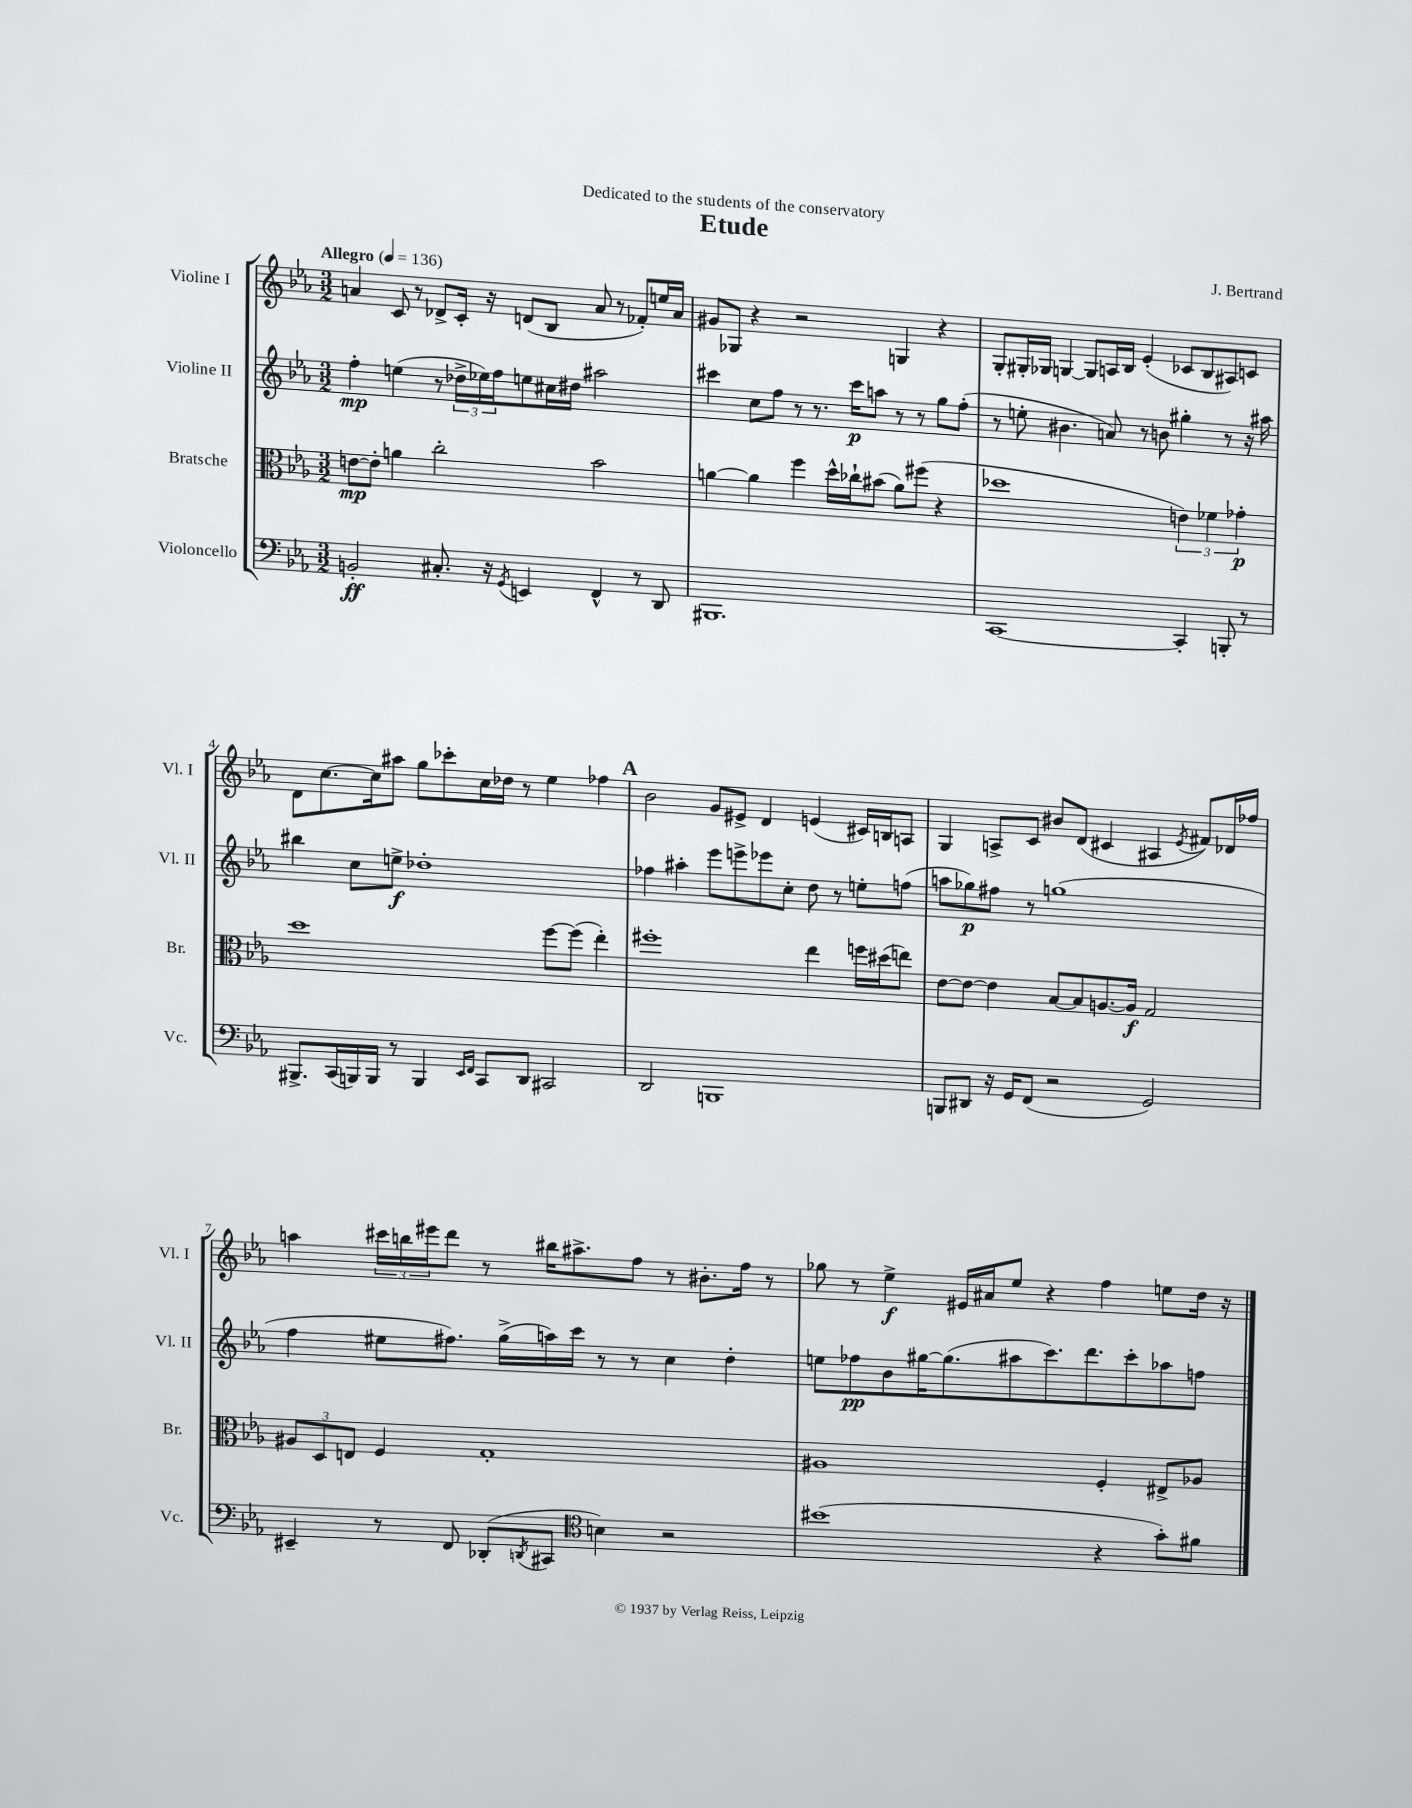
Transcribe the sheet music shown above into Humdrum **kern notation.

**kern	**kern	**kern	**kern
*staff4	*staff3	*staff2	*staff1
*clefF4	*clefC3	*clefG2	*clefG2
*k[b-e-a-]	*k[b-e-a-]	*k[b-e-a-]	*k[b-e-a-]
*M3/2	*M3/2	*M3/2	*M3/2
*MM136	*MM136	*MM136	*MM136
2BB'	[8e	4ff'	4a
.	8e']	.	.
.	4a	(4ee	8c
.	.	.	8r
8.C#'	2cc'	8r	8d-^
.	.	24dd-^	16c'
.	.	24ee-)	.
16r	.	.	16r
.	.	24ff	.
8qGG	.	.	.
4EE	.	8ee	(8d
.	.	16cc#	8B-
.	.	16dd#	.
4FF^^	2b-	2aa#	8a
.	.	.	8r
8r	.	.	8f-')
8DD	.	.	16ee
.	.	.	16a
=	=	=	=
1.BBB#	[4a	4ccc#	8g#
.	.	.	8G-
.	4a]	8cc	4r
.	.	8ff	.
.	4ff	8r	2r
.	.	8.r	.
.	16dd^^	.	.
.	16cc-`	16ccc#	.
.	(8b#	8aa	.
.	8a)	8r	4G
.	(8ff#	8r	.
.	4r	8gg	4r
.	.	(8ff'	.
=	=	=	=
[1CC	1dd-	8r	8G'
.	.	8ee'	16G#'
.	.	.	16G-
.	.	4.b#	[4G
.	.	.	8G]
.	.	8a)	16A
.	.	.	16B-
.	.	8r	(4e-'
.	.	8b	.
4CC']	6e)	4gg#'	8c-
.	.	.	8B-
.	6f-	.	.
8BBB'	.	8r	8A#)
.	6g-'	.	.
8r	.	16r	8c
.	.	16aa#	.
=	=	=	=
8.BBB#^	1dd	4bb#	8d
.	.	.	[8.cc
(16CC	.	.	.
16BBB)	.	8cc	.
16BBB	.	.	16cc]
8r	.	8ee^	8aa#
4BBB	.	1dd-'	8gg
.	.	.	8ccc-'
16qqEE-	.	.	.
16qqFF	.	.	.
8CC	.	.	16cc
.	.	.	16dd-
8DD	.	.	8r
2CC#	[8ff	.	4ee-
.	(8ff]	.	.
.	4ee-')	.	4ff-
=	=	=	=
2DD	1ff#'	4ff-	2b-
.	.	4aa#'	.
1BBB	.	8eee-	8g
.	.	8eee^	8e#^
.	.	8eee-	4d
.	.	8cc'	.
.	4ee-	8dd	(4e
.	.	8r	.
.	16ff	8ee'	16c#)
.	(16dd#	.	16B
.	8ee)	(8ff	8A
=	=	=	=
8BBB	[8e-	8aa	4G
8DD#	8e-_	8gg-)	.
16r	4e-]	8ff#	8A^
16GG	.	.	.
(8FF	.	8r	8c
2r	[8B-	(1gg	8b#
.	8B-]	.	(8d
.	[8.A	.	4c#
.	16A]	.	.
2GG)	2G	.	4A#
.	.	.	8qe-
.	.	.	8f#)
.	.	.	16d-
.	.	.	16ff-
=	=	=	=
4EE#~	12A#	4ff	4aa
.	12D	.	.
.	12E	.	.
8r	4F	8ee#	24ccc#
.	.	.	24bb
.	.	.	24eee#
8FF	.	8.ff#)	8ddd
(8DD-'	1G'	.	8r
.	.	(16gg^	.
8qDD	.	.	.
8CC#	.	16aa)	16bb#
.	.	16ccc	8.aa#^
*clefC4	*	*	*
4B)	.	8r	.
.	.	8r	8ff
2r	.	4cc	8r
.	.	.	8.b#'
.	.	4dd'	.
.	.	.	16ff
.	.	.	8r
=	=	=	=
(1b#	1A#	8ee	8gg-
.	.	8ff-	8r
.	.	8b-	4ee-^
.	.	[16gg#	.
.	.	(8.gg#]	.
.	.	.	16e#
.	.	.	16a#
.	.	8aa#	8ee-
.	.	8.ccc)	4r
.	.	8.ddd	.
4r	4F'	.	4ff
.	.	8ccc'	.
8g')	8E#^	8aa-	8ee
8f#	8A-	8ff	16dd
.	.	.	16r
==	==	==	==
*-	*-	*-	*-
